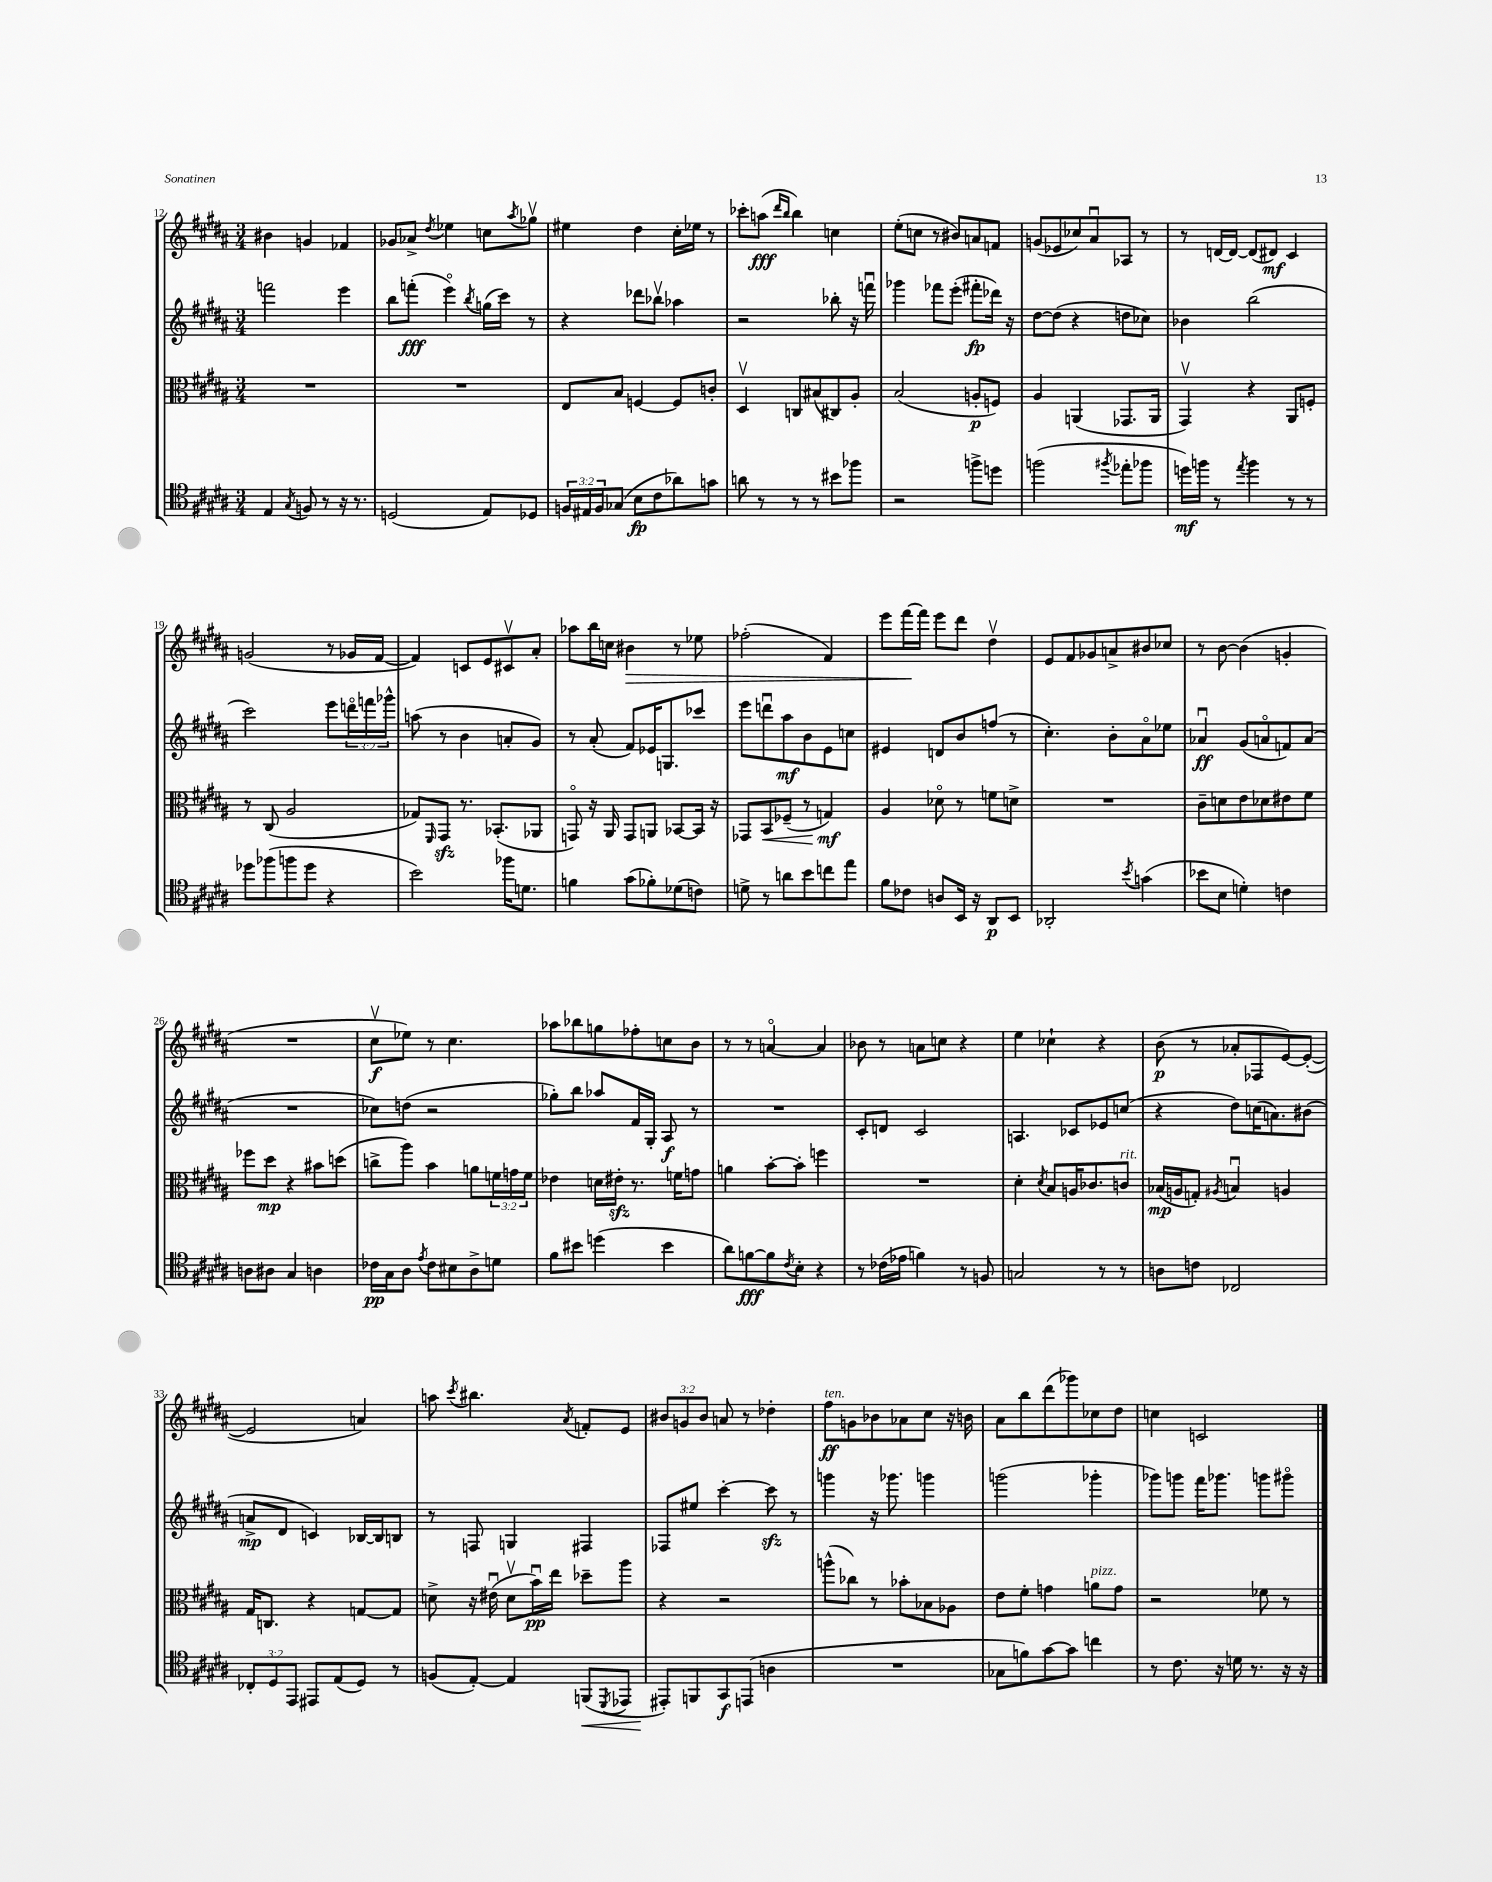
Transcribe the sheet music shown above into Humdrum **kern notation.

**kern	**kern	**kern	**kern
*staff4	*staff3	*staff2	*staff1
*clefC4	*clefC3	*clefG2	*clefG2
*k[f#c#g#d#a#]	*k[f#c#g#d#a#]	*k[f#c#g#d#a#]	*k[f#c#g#d#a#]
*M3/4	*M3/4	*M3/4	*M3/4
4E/	2.r	2fff\	4b#\
8qG#/	.	.	.
8F/	.	.	4g/
8r	.	.	.
16r	.	4eee\	4f-/
8.r	.	.	.
=	=	=	=
(2D/	2.r	8bb\L	8g-/L
.	.	(8fff'\J	8a-^/J
.	.	.	8qdd#/
.	.	4eeeo\)	4ee-\
.	.	8qbb/	.
8E/L)	.	(16gg\LL	8cc\L
.	.	16ccc#\JJ)	.
.	.	.	8qaa#/
8D-/J	.	8r	8gg-v\J
=	=	=	=
24F/LL	8E/L	4r	4ee#\
24E#/	.	.	.
24F/J	.	.	.
(8G-/J	8B/J	.	.
8B\L	[4F/	8ddd-\L	4dd#\
8c#\	.	8bb-v\J	.
8a-\)	8F/]L	4aa-\	16cc#'\LL
.	.	.	16ee-\JJ
8g\J	8c'/J	.	8r
=	=	=	=
8a\	4D#v/	2r	8ccc-'\L
8r	.	.	(8aa\J
.	.	.	16qqddd#/LL
.	.	.	16qqbb/JJ
8r	8C/L	.	4bb\)
8r	(8B#/	.	.
8b#\L	8C#/)	8bb-'\	4cc\
8ff-\J	8A#'/J	16r	.
.	.	16fffu\	.
=	=	=	=
2r	(2B/	4ggg-\	(8ee'\L
.	.	.	8cc\J
.	.	8fff-\L	8r
.	.	(8eee'\J	8b#/L)
8ff^\L	8A'/L	8fff#'\L	8a/
8dd\J	8F/J)	16ddd-\Jk)	8f/J
.	.	16r	.
=	=	=	=
(2ff\	4A#/	[8dd#\L	(8g/L
.	.	(8dd#\]J	8e-/
.	(4AA/	4r	8cc-/)
.	.	.	8a#u/
8qff#/	.	.	.
8ee-'\L	8.GG-/L	8dd\L	8A-/J
8ff-\J	.	8cc-\J)	8r
.	16AA/Jk	.	.
=	=	=	=
16dd\LL)	4GG#v/)	4b-\	8r
16ff\JJ	.	.	.
8r	.	.	[16d/LL
.	.	.	16d/_JJ
8qee/	.	.	.
4ff\	4r	(2bb\	(8d/]L
.	.	.	8d#/J)
8r	8AA#/L	.	4c#/
8r	8F'/J	.	.
=	=	=	=
8dd-\L	8r	2ccc#\)	(2g/
(8ff-\	(8C#/	.	.
8ff\	2A#/	.	.
8dd-\J	.	.	.
4r	.	8eee\L	8r
.	.	24dddo\L	16g-/LL
.	.	24fff\	.
.	.	.	[16f#/JJ
.	.	24ggg-^^\JJ	.
=	=	=	=
2b\)	8G-/L)	(8aa\	4f#/])
.	16qqFF#/	.	.
.	8GG#/J	8r	.
.	8.r	4b\	8c/L
.	.	.	8e/
.	(8.BB-'/L	.	.
16ff-\LK	.	8a'/L	8c#v/
8.d\J	.	.	.
.	8AA-/J	8g#/J)	8a#'/J
=	=	=	=
4f\	8GGo/)	8r	8aa-\L
.	16r	(8a#'/	16bb\L
.	16AA#/	.	16cc\JJ
(8g#\L	8GG/L	8f#/L)	4b#\
8f-'\)	8AA/J	16e-/K	.
.	.	8.G/	.
(8d-\	[8BB-/L	.	8r
8c\J)	16BB-/]Jk	8ccc-/J	8ee-\
.	16r	.	.
=	=	=	=
8d^\	8GG-/L	8eee\L	(2ff-'\
8r	8BB/	8dddu\	.
8a\L	(8F-~/J	8aa#\	.
8b\	8r	8b\	.
8cc\	4G/)	8e\	4f#/)
8ee\J	.	8cc\J	.
=	=	=	=
8f#\L	4A#/	4e#/	8eee\L
8c-\J	.	.	[16fff#\L
.	.	.	16fff#\]JJ
8A/L	8d-o\	8d/L	8eee\L
16BB/Jk	8r	8b/	8ddd#\J
16r	.	.	.
8AA#/L	8f\L	(8ff/J	4dd#v\
8BB/J	8d^\J	8r	.
=	=	=	=
2AA-'/	2.r	4.cc#'\)	8e/L
.	.	.	8f#/
.	.	.	8g-/
.	.	8b'\L	8a^/
8qb/	.	.	.
(4g\	.	8a#o\	8b#/
.	.	8ee-\J	8cc-/J
=	=	=	=
8b-\L	8c#~\L	4a-u/	8r
8B\J	8d\	.	[8b\
4d'\)	8e\	(8g#/L	(4b\]
.	8d-\	8ao/	.
4c\	8e#\	8f/)	4g'/
.	8f#\J	(8a/J	.
=	=	=	=
8A\L	8ff-\L	2.r	2.r
8A#\J	8dd#\J	.	.
4G#/	4r	.	.
4A\	8b#\L	.	.
.	(8dd\J	.	.
=	=	=	=
16c-\LL	8cc^\L	8cc-\L)	8cc#v\L
16G#\J	.	.	.
8A#\J	8aa#\J)	(8dd\J	8ee-\J)
8qe/	.	.	.
8c-\L	4b\	2r	8r
8B#\	.	.	4.cc#\
8A#^\	8a\L	.	.
8d\J	24f\L	.	.
.	24g\	.	.
.	24f\JJ	.	.
=	=	=	=
8f#\L	4e-\	8gg-'\L)	8aa-\L
8b#\J	.	8bb\J	8bb-\
(4dd\	16d\LL	8aa-/L	8gg\
.	16e#'\JJ	.	.
.	8.r	16f#/L	8ff-'\
.	.	16G#'/JJ	.
4b#\	.	8A#/	8cc\
.	16f\LK	.	.
.	8g\J	8r	8b\J
=	=	=	=
8a#\L)	4a\	2.r	8r
[8f\	.	.	8r
8f\]	[8b'\L	.	[4ao/
8qc#/	.	.	.
8B'\J	8b'\]J	.	.
4r	4ff\	.	4a/]
=	=	=	=
8r	2.r	8c#'/L	8b-\
(16c-\LL	.	8d/J	8r
16e-\JJ	.	.	.
4f\)	.	2c#/	8a\L
.	.	.	8cc\J
8r	.	.	4r
8F/	.	.	.
=	=	=	=
2G/	4d#'\	4.A/	4ee\
.	8qd#/	.	.
.	8B/L	.	4cc-`\
.	16A/K	8c-/L	.
.	8.c-/	.	.
8r	.	8e-/	4r
8r	8c/J	(8cc/J	.
=	=	=	=
8A\L	(16B-/LL	4r	(8b\
.	16A/J	.	.
8c\J	8G'/J)	.	8r
.	8qA#/	.	.
2C-/	4Bu/	8dd#\L)	8a-'/L
.	.	(16cc\K	8F-/
.	.	8.a\)	.
.	4A/	.	[8e/)
.	.	(8b#\J	(8e'/_J
=	=	=	=
12C-'/L	16G#/LK	8a^/L	2e/]
.	8.C/J	.	.
12D#/	.	.	.
.	.	8d#/J	.
12EE/J	.	.	.
8EE#/L	4r	4c/)	.
(8E/	.	.	.
8D#/J)	[8G/L	[16B-/LL	4a/)
.	.	16B-/]J	.
8r	8G/]J	8B/J	.
=	=	=	=
(8F/L	8d^\	8r	8aa\
.	.	.	8qccc#/
[8E'/J)	16r	8F/	4.bb#\
.	(16e#u\	.	.
4E/]	8dv\L	4G/	.
.	16bu\L)	.	.
.	16ee\JJ	.	.
.	.	.	8qa#/
(8FF/L	8dd-~\L	4F#/	8f'/L
8qDD#/	.	.	.
8EE-/J	8aa#\J	.	8e/J
=	=	=	=
8EE#'/L)	4r	8F-/L	12b#/L
.	.	.	12g/
8FF/	.	8ee#/J	.
.	.	.	12b#/J
8GG#/	2r	[4ccc#'\	8a/
(8EE/J	.	.	8r
4A\	.	8ccc#\]	4dd-'\
.	.	8r	.
=	=	=	=
2.r	(8aa^^\L	4ggg\	8ff#\L
.	8cc-\J)	.	8g\
.	8r	16r	8b-\
.	.	8.ggg-\	.
.	8b-'\L	.	8a-\
.	8B-\	4ggg\	8cc#\J
.	8A-\J	.	16r
.	.	.	16b\
=	=	=	=
8G-\L	8e\L	(2ggg\	8a#\L
8f\)	8f#'\J	.	8bb\
[8g#\	4g\	.	(8ddd#\
8g#\]J	.	.	8ggg-\)
4cc\	8a\L	4ggg-'\	8cc-\
.	8g\J	.	8dd#\J
=	=	=	=
8r	2r	8ggg-\L)	4cc\
8.c#\	.	8ggg\J	.
.	.	16fff#\LK	2c/
16r	.	8.ggg-\J	.
16d\	.	.	.
8.r	.	.	.
.	8f-\	8ggg\L	.
16r	8r	8ggg#o\J	.
16r	.	.	.
==	==	==	==
*-	*-	*-	*-
